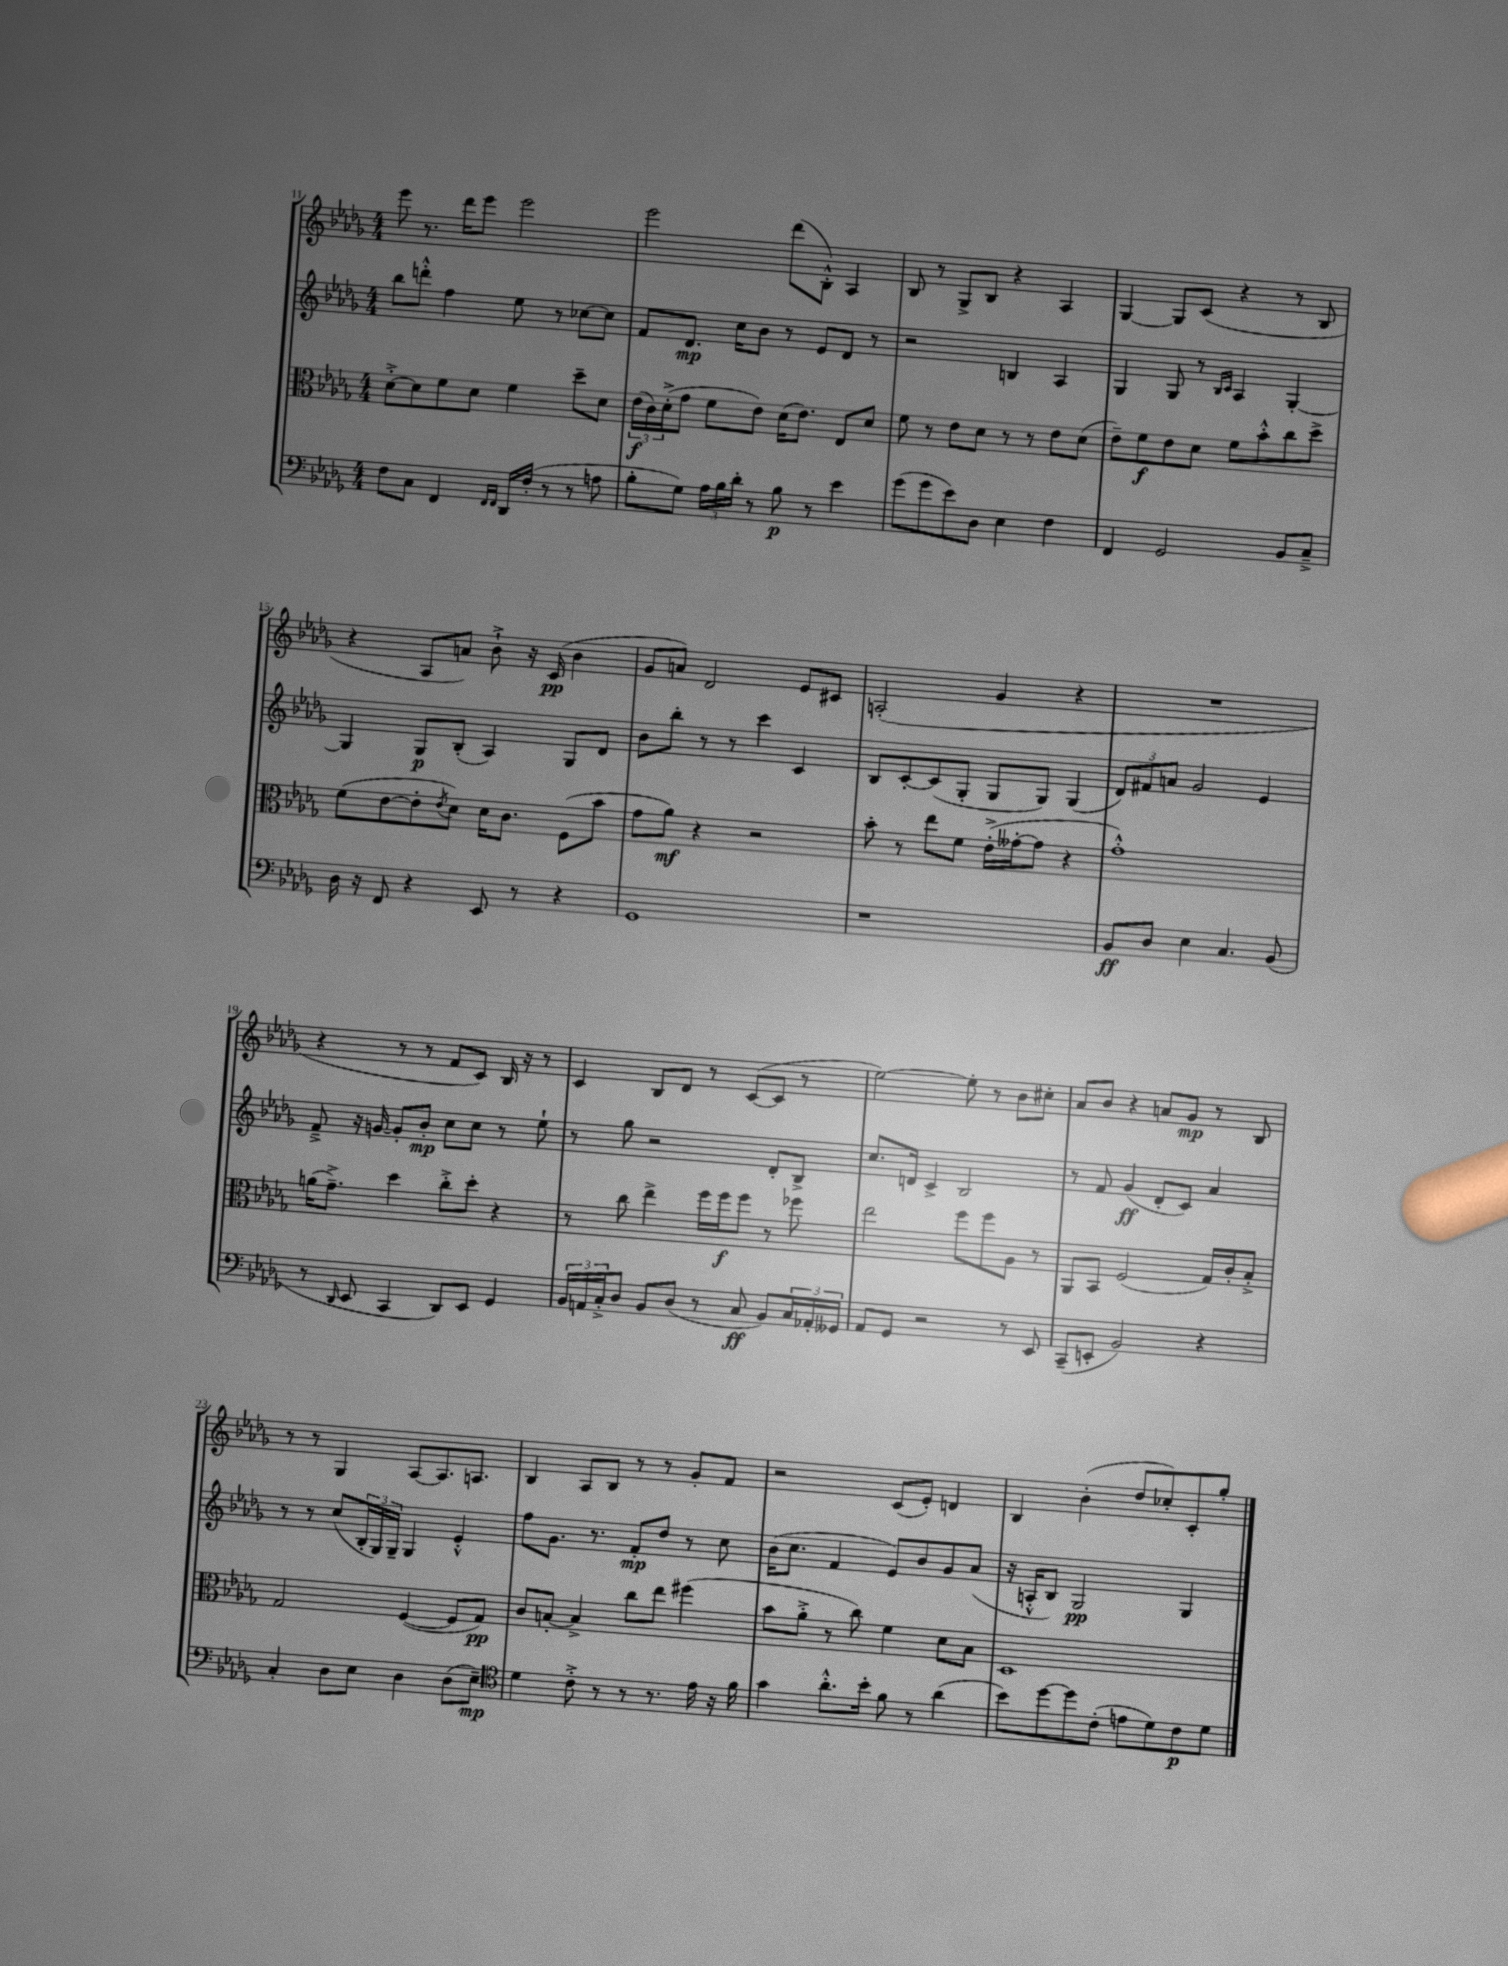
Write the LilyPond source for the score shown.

<<
\new StaffGroup <<
\new Staff = "s0" {
    \clef treble \key des \major \numericTimeSignature \time 4/4
    ees'''8 r8. des'''16 ees'''8 ees'''2 |
    ees'''2 des'''8( bes8-.-^) aes4 |
    bes8 r8 ges8-> bes8 r4 aes4 |
    ges4~ ges8 c'8( r4 r8 bes8 |
    r4 aes8 a'8) bes'8-!-> r16 c'16\pp( bes'4 |
    ges'8 a'8) des'2 ees'8 cis'8 |
    a2-.( ges'4 r4 |
    R1 |
    r4 r8 r8 f'8 c'8) bes16 r16 r8 |
    c'4 bes8 des'8 r8 c'8~( c'8 r8 |
    ees''2~) ees''8-. r8 bes'8 cis''8-. |
    aes'8 bes'8 r4 a'8 ges'8\mp r8 bes8 |
    r8 r8 ges4 aes8~ aes8. a8. |
    bes4 aes8 bes8 r8 r8 ges'8-. f'8 |
    r2 c'8( ees'8-.) d'4 |
    bes4 bes'4-.( des''8 ces''8-.) c'8-. ges''8-. \bar "|." |
}
\new Staff = "s1" {
    \clef treble \key des \major \numericTimeSignature \time 4/4
    bes''8 d'''8-.-^ f''4 ees''8 r8 ces''8~ ces''8 |
    f'8 des'8.\mp c''16 bes'8 r8 ees'8 des'8 r8 |
    r2 b4 aes4 |
    ges4 ges8 r8 \grace { bes16 c'16 } aes4 ges4~-. |
    ges4 ges8\p bes8-.( aes4) ges8 des'8 |
    bes'8 bes''8-. r8 r8 c'''4 c'4 |
    bes8 c'8~-. c'8( ges8-. ges8 ges8) ges4( |
    \tuplet 3/2 { des'8) fis'8 a'8 } ges'2 ees'4 |
    f'8---> r16 g'16~ g'8-. bes'8-.\mp c''8 c''8 r8 ees''8-! |
    r8 ges''8 r2 des'8-. bes8-> |
    c''8. d'16 c'4-> bes2 |
    r8 f'8 ges'4\ff( des'8-. c'8) aes'4 |
    r8 r8 c''8( \tuplet 3/2 { bes16-. ges16) ges16-- } ges4 ees'4-.-^ |
    f''8 ges'8. r8. f'8-.\mp des''8 r8 c''8 |
    bes'16( c''8. f'4 ees'8) bes'8 ges'8 aes'8( |
    r16 a16-.-^ bes8) ges2\pp ges4 \bar "|." |
}
\new Staff = "s2" {
    \clef alto \key des \major \numericTimeSignature \time 4/4
    des'8~-.-> des'8 f'8 des'8 f'4 des''8-- des'8 |
    \tuplet 3/2 { ees'16\f( c'16) des'16-.->( } ges'8 f'8 ees'8) des'16( ees'8.) ees8 des'8 |
    f'8 r8 ees'8 des'8 r8 r8 ees'8 des'8( |
    ees'8--) f'8\f ees'8 des'8 f'8 bes'8-.-^ c''8 des''8-> |
    f'8( ees'8~ ees'8-. \acciaccatura { ees'8 } des'8) des'16 c'8. f8( bes'8 |
    ges'8 aes'8\mf) r4 r2 |
    bes'8-. r8 ees''8 f'8 ees'16-.->( geses'16~-. geses'8 r4 |
    ges'1-.-^) |
    a'16( ges'8.--->) des''4 c''8-.-> des''8-. r4 |
    r8 c''8 ees''4-> f''16 f''16\f f''8 r8 fes''8 |
    ees''2 f''8 f''8 aes8 r8 |
    aes,8 bes,8 f2( ges16) c'16-. bes8-.-> |
    ges2 f4~( f8 ges8\pp) |
    c'8 b8~-. b4-> c''8 ees''8 fis''4( |
    bes'8 aes'8-.-> r8 c''8) f'4 des'8 bes8 |
    des1 \bar "|." |
}
\new Staff = "s3" {
    \clef bass \key des \major \numericTimeSignature \time 4/4
    f8 c8 f,4 \grace { f,16 f,16 } des,16 f16-.( r8 r8 a8 |
    bes8-. ges8) \tuplet 3/2 { aes16 bes16 des'16-. } r8 bes8\p r8 ees'4 |
    ges'8( ges'8 ees'8) des8 ees4 f4 |
    f,4 ges,2 bes,8 c8---> |
    des16 r16 f,8 r4 ees,8 r8 r4 |
    ges,1 |
    r1 |
    bes,8\ff des8 ees4 c4. bes,8( |
    r8 \grace { des,16 } ees,8 c,4 des,8) ees,8 ges,4 |
    \tuplet 3/2 { bes,16 a,16 c16-.-> } des8 bes,8 des8( r8 c8\ff bes,8) \tuplet 3/2 { c16 aes,16-. geses,16 } |
    aes,8 ges,8 r2 r8 ees,8 |
    c,8--( e,8-. bes,2) r4 |
    c4-. des8 ees8 des4 des8( ees8--\mp) |
    \clef tenor des'4 c'8-.-> r8 r8 r8. ees'16 r16 f'16 |
    ges'4 aes'8.-.-^ bes'16-. f'8 r8 aes'4( |
    bes'8) des''8~ des''8 c'8-.( e'8 des'8) c'8\p des'8 \bar "|." |
}
>>
>>
\layout { \context { \Score currentBarNumber = #11 } }
